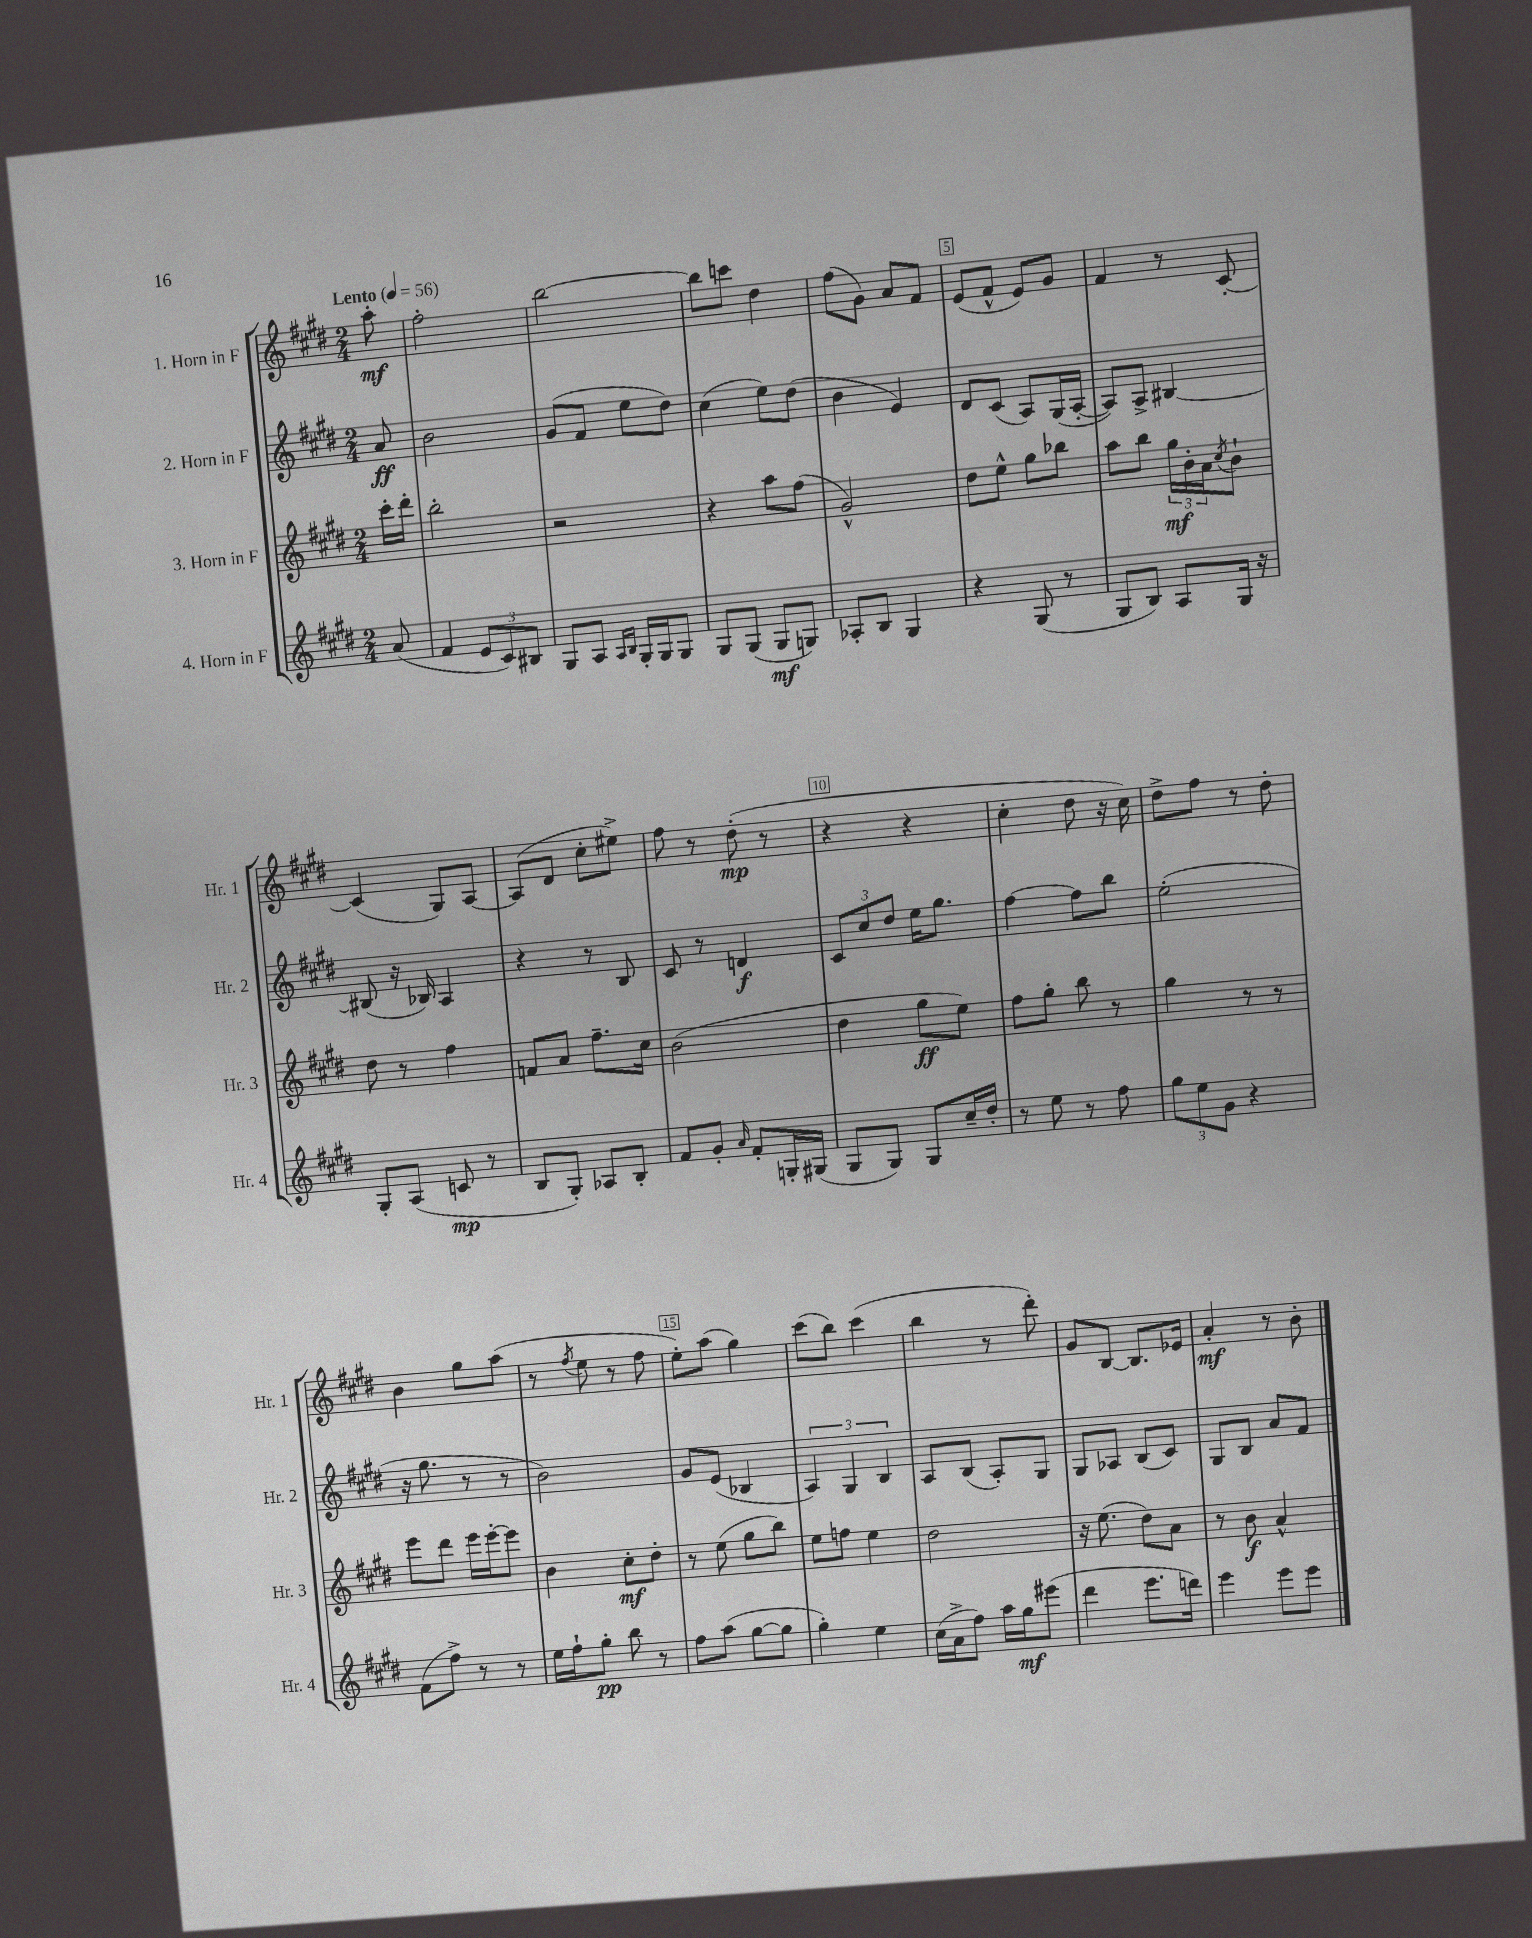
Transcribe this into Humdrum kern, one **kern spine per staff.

**kern	**kern	**kern	**kern
*staff4	*staff3	*staff2	*staff1
*clefG2	*clefG2	*clefG2	*clefG2
*k[f#c#g#d#]	*k[f#c#g#d#]	*k[f#c#g#d#]	*k[f#c#g#d#]
*M2/4	*M2/4	*M2/4	*M2/4
*MM56	*MM56	*MM56	*MM56
(8a	16ccc#'	8a	8aa'
.	16ddd#'	.	.
=	=	=	=
4f#	2bb'	2b	2ff#'
12e	.	.	.
12c#)	.	.	.
12B#	.	.	.
=	=	=	=
8G#	2r	(8g#	[2bb
8A	.	8f#	.
16qqA	.	.	.
16qqB	.	.	.
16G#'	.	8ee	.
16G#	.	.	.
8G#	.	8dd#)	.
=	=	=	=
8G#	4r	(4cc#	8bb]
(8G#	.	.	8ccc
8G#	8aa	8ee)	4dd#
8G)	(8ff#	(8dd#	.
=	=	=	=
8A-'	2g#^^)	4b	(8ff#
8B	.	.	8g#)
4G#	.	4e)	8a
.	.	.	8f#
=	=	=	=
4r	8dd#	8d#	(8e
.	8ee^^	(8c#	8f#^^
(8G#	8gg#	8A)	8e)
8r	8bb-	(16G#	8g#
.	.	[16A'	.
=	=	=	=
8G#	8aa	8A])	4f#
8B)	8bb	8A^	.
8A	24gg#	[4B#	8r
.	24b'	.	.
.	24a	.	.
.	8qcc#	.	.
16G#	8b`	.	[8c#'
16r	.	.	.
=	=	=	=
8G#'	8dd#	(8B#]	(4c#]
(8A	8r	16r	.
.	.	16B-)	.
8c	4ff#	4A	8G#)
8r	.	.	[8A
=	=	=	=
8B	8f	4r	(8A]
8G#')	8a	.	8d#
8A-	8.ff#~	8r	8cc#'
8B'	.	8B	8ee#^)
.	16cc#	.	.
=	=	=	=
8f#	(2b	8c#	8ff#
8g#'	.	8r	8r
16qqa	.	.	.
8f#'	.	4d	(8dd#'
16G'	.	.	8r
(16G#	.	.	.
=	=	=	=
8G#	4dd#	12c#	4r
.	.	12cc#	.
8G#)	.	.	.
.	.	12dd#	.
8G#	8gg#	16ee	4r
.	.	8.gg#	.
16cc#~	8ee)	.	.
16dd#'	.	.	.
=	=	=	=
8r	8ff#	[4ff#	4cc#'
8ee	8gg#'	.	.
8r	8bb	8ff#]	8dd#
8ff#	8r	8bb	16r
.	.	.	16cc#)
=	=	=	=
12gg#	4gg#	(2ee'	8dd#^
12ee	.	.	.
.	.	.	8ff#
12g#	.	.	.
4r	8r	.	8r
.	8r	.	8dd#'
=	=	=	=
(8f#	8eee	16r	4b
.	.	8.gg#	.
8ff#^)	8ddd#	.	.
8r	16eee	8r	8gg#
.	[16eee'	.	.
8r	8eee]	8r	(8aa
=	=	=	=
16ee	4b	2b)	8r
16ff#`	.	.	.
.	.	.	8qff#
8gg#'	.	.	8ee
8bb	8cc#'	.	8r
8r	8dd#'	.	8ff#
=	=	=	=
8ff#	8r	8g#	8ee')
(8aa	(8ee	(8e	(8aa
[8gg#	8gg#	4B-	4gg#)
8gg#]	8bb)	.	.
=	=	=	=
4gg#')	8ee	6A)	(8ccc#
.	8ff	.	8bb)
.	.	6G#	.
4ee	4ee	.	(4ccc#
.	.	6B	.
=	=	=	=
(16cc#	2dd#	8A	4bb
16a^	.	.	.
8ff#)	.	(8B	.
16aa	.	8A')	8r
16gg#	.	.	.
(8eee#	.	8G#	8ddd#')
=	=	=	=
4ddd#	16r	8G#	8g#
.	(8.ee	.	.
.	.	8A-	[8B
8.eee	8dd#)	(8B	8.B]
.	8a	8c#)	.
16ddd)	.	.	16e-
=	=	=	=
4eee	8r	8G#	4a'
.	8b	8B	.
8eee	4a^^	8a	8r
8eee	.	8f#	8b'
==	==	==	==
*-	*-	*-	*-
